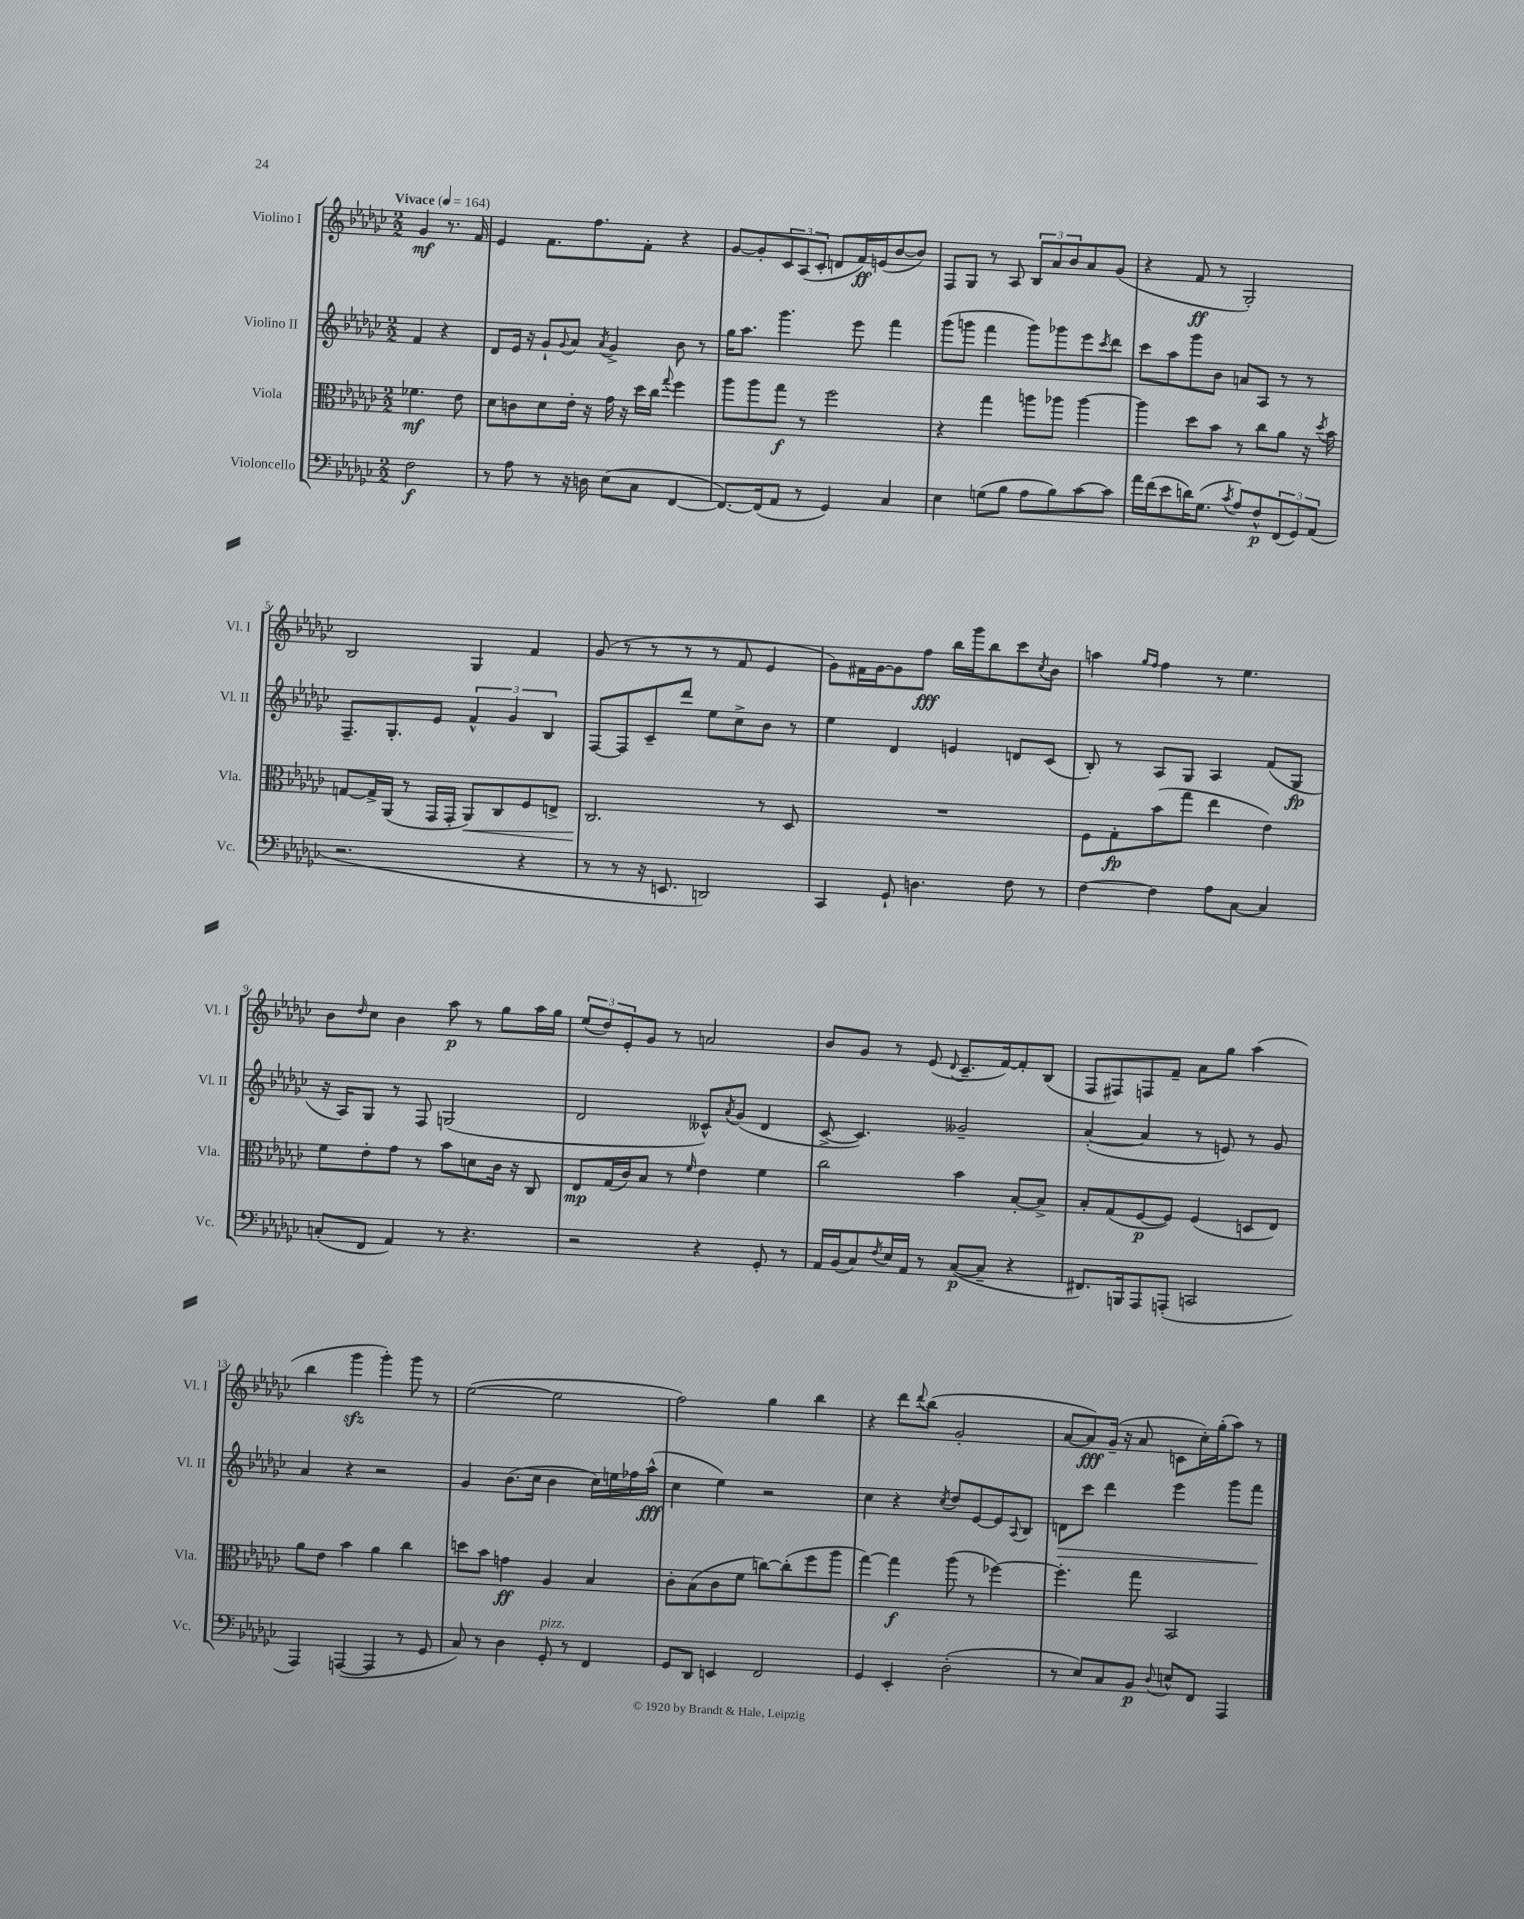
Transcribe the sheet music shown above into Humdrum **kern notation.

**kern	**dynam	**kern	**dynam	**kern	**dynam	**kern	**dynam
*part4	*part4	*part3	*part3	*part2	*part2	*part1	*part1
*staff4	*staff4	*staff3	*staff3	*staff2	*staff2	*staff1	*staff1
*I"Violoncello	*	*I"Viola	*	*I"Violino II	*	*I"Violino I	*
*I'Vc.	*	*I'Vla.	*	*I'Vl. II	*	*I'Vl. I	*
*clefF4	*	*clefC3	*	*clefG2	*	*clefG2	*
*k[b-e-a-d-g-c-]	*	*k[b-e-a-d-g-c-]	*	*k[b-e-a-d-g-c-]	*	*k[b-e-a-d-g-c-]	*
*M2/2	*	*M2/2	*	*M2/2	*	*M2/2	*
*MM164	*	*MM164	*	*MM164	*	*MM164	*
=	=	=	=	=	=	=	=
!	!	!	!	!	!	!LO:TX:a:B:t=Vivace	!
2F\	f	4.f-X\	mf	4f/	.	4g-/	mf
.	.	.	.	4r	.	8.r	.
.	.	8e-\	.	.	.	.	.
.	.	.	.	.	.	16f/	.
=1	=1	=1	=1	=1	=1	=1	=1
8r	.	8d-\L	.	8d-/L	.	4e-/	.
8A-\	.	8cn\	.	16e-/Jk	.	.	.
.	.	.	.	16r	.	.	.
8r	.	8d-\	.	8g-`/L	.	8.f\L	.
.	.	.	.	8qqg-/	.	.	.
16r	.	16e-'\Jk	.	8a-/J	.	.	.
16Dn\	.	16r	.	.	.	8.ff\	.
.	.	.	.	8qa-/	.	.	.
(8E-\L	.	16g-\	.	4g-^/	.	.	.
.	.	16r	.	.	.	.	.
8C-\J	.	16dd-\LL	.	.	.	8f'\J	.
.	.	16cc-\JJ	.	.	.	.	.
.	.	8qqgg-/	.	.	.	.	.
[4FF/	.	4ff\	.	8b-\	.	4r	.
.	.	.	.	8r	.	.	.
=2	=2	=2	=2	=2	=2	=2	=2
8.FF/L_)	.	8aa-\L	.	16gg-\KL	.	[8g-/L	.
.	.	.	.	8.aa-\J	.	.	.
.	.	8aa-\	.	.	.	8g-'/]	.
(16FF/k]	.	.	.	.	.	.	.
8AA-/J	.	8gg-\J	f	4.ggg-\	.	12c-/	.
.	.	.	.	.	.	(12A-/	.
8r	.	8r	.	.	.	.	.
.	.	.	.	.	.	12c-'/J	.
4GG-/)	.	2ff\	.	.	.	8dn/L	.
.	.	.	.	8eee-\	.	16f/L)	ff
.	.	.	.	.	.	(16en/J	.
4C-/	.	.	.	4fff\	.	[8b-/	.
.	.	.	.	.	.	8b-/J])	.
=3	=3	=3	=3	=3	=3	=3	=3
4E-\	.	4r	.	(8ggg-\L	.	8F/L	.
.	.	.	.	8gggn\J	.	8G-/J	.
(8Gn\L	.	4gg-\	.	4fff\	.	8r	.
8B-\J	.	.	.	.	.	8A-/	.
8A-\L	.	8aan\L	.	8ggg\L)	.	12B-/L	.
.	.	.	.	.	.	12a-/	.
8B-\)	.	8aa-X\J	.	8ggg-X\	.	.	.
.	.	.	.	.	.	12b-/	.
[8c-\	.	[4aa-\	.	8eee-\	.	8a-/	.
.	.	.	.	8qccc-/	.	.	.
8c-\J]	.	.	.	8ddd-\J	.	(8g-/J	.
=4	=4	=4	=4	=4	=4	=4	=4
16a-\LL	.	4aa-\]	.	8ccc-\L	.	4r	.
(16f\J	.	.	.	.	.	.	.
8e-\	.	.	.	8aa-\	.	.	.
16dn\K)	.	8dd-\L	.	8ggg-\	.	8f/	ff
(8.G-\J	.	.	.	.	.	.	.
.	.	8b-\J	.	8b-\J	.	8r	.
8qc-/	.	.	.	.	.	.	.
8A-/L)	.	8r	.	8an/L	.	2G-'/)	.
8F^^/	p	8cc-\L	.	8A-/J	.	.	.
(12FF/	.	8a-\J	.	8r	.	.	.
12GG-/)	.	.	.	.	.	.	.
.	.	16r	.	8r	.	.	.
(12AA-/J	.	.	.	.	.	.	.
.	.	8qdd-/	.	.	.	.	.
.	.	16b-\	.	.	.	.	.
!!LO:LB:g=z
=5	=5	=5	=5	=5	=5	=5	=5
2.r	.	[8Gn/L	.	8.F~/L	.	2B-/	.
.	.	16G^/L]	.	.	.	.	.
.	.	(16AA-/JJ	.	8.G-'/	.	.	.
.	.	8r	.	.	.	.	.
.	.	16GG-/LL	.	8e-/J	.	.	.
.	.	16GG-'/JJ	.	.	.	.	.
!	!	!	!LO:HP:b	!	!	!	!
.	.	8AA-/L)	<	6f^^/	.	4G-/	.
.	.	8C-/	.	.	.	.	.
.	.	.	.	6g-/	.	.	.
4r	.	8F/	.	.	.	4f/	.
.	.	.	.	6B-/	.	.	.
.	.	8En^/J	.	.	.	.	.
=6	=6	=6	=6	=6	=6	=6	=6
8r	.	2.C-/	.	[8F/L	.	(8g-/	.
8r	.	.	.	8F/]	.	8r	.
16r	.	.	.	8c-~/	.	8r	.
8.EEn/	.	.	.	.	.	.	.
.	.	.	.	8ddd-/J	.	8r	.
2DDn/)	.	.	.	8ee-\L	.	8r	.
.	.	.	.	8cc-^\	.	8f/	.
.	.	8r	[	8b-\J	.	4e-/	.
.	.	8D-/	.	8r	.	.	.
=7	=7	=7	=7	=7	=7	=7	=7
4CC-/	.	1r	.	4ee-\	.	8g-\L)	.
.	.	.	.	.	.	16f#X\L	.
.	.	.	.	.	.	[16g-\J	.
8GG-`/	.	.	.	4d-/	.	8g-\]	.
4.Dn\	.	.	.	.	.	8ff\J	fff
.	.	.	.	4en/	.	16bb-\LL	.
.	.	.	.	.	.	16ggg-\J	.
.	.	.	.	.	.	8bb-\	.
8F\	.	.	.	8dn/L	.	8ccc-\	.
.	.	.	.	.	.	8qcc-/	.
8r	.	.	.	(8c-/J	.	8b-\J	.
=8	=8	=8	=8	=8	=8	=8	=8
[4F\	.	8F\L	.	8B-'/)	.	4aan\	.
.	.	8G-'\	fp	8r	.	.	.
.	.	.	.	.	.	16qqgg-/LL	.
.	.	.	.	.	.	16qqff/JJ	.
4F\]	.	(8b-\	.	8A-/L	.	4ff\	.
.	.	8gg-\J	.	8G-/J	.	.	.
8A-\L	.	4ee-\	.	4A-/	.	8r	.
[8C-\J	.	.	.	.	.	4.ee-\	.
4C-/]	.	4e-\)	.	(8f/L	.	.	.
.	.	.	.	8G-/J	fp	.	.
!!LO:LB:g=z
=9	=9	=9	=9	=9	=9	=9	=9
(8Cn'/L	.	8f\L	.	16r	.	8b-\L	.
.	.	.	.	16A-/KL)	.	.	.
.	.	.	.	.	.	16qqdd-/	.
8FF/J	.	8e-'\	.	8G-/J	.	8cc-\J	.
4AA-/)	.	8g-\J	.	8r	.	4b-\	.
.	.	8r	.	8F/	.	.	.
8r	.	8b-\L	.	(2Gn/	.	8aa-\	p
4.r	.	8dn\	.	.	.	8r	.
.	.	16c-\Jk	.	.	.	8gg-\L	.
.	.	16r	.	.	.	.	.
.	.	8C-/	.	.	.	16aa-\L	.
.	.	.	.	.	.	16gg-\JJ	.
=10	=10	=10	=10	=10	=10	=10	=10
2r	.	8E-/L	mp	2d-/	.	(12ee-/L	.
.	.	.	.	.	.	12dd-/)	.
.	.	(16G-/L	.	.	.	.	.
.	.	.	.	.	.	12e-'/	.
.	.	16c-/J)	.	.	.	.	.
.	.	8B-/J	.	.	.	8g-/J	.
.	.	8r	.	.	.	8r	.
.	.	16qqf/	.	.	.	.	.
4r	.	4e-\	.	8c--X^^/L)	.	2an/	.
.	.	.	.	8qa-/	.	.	.
.	.	.	.	(8g-/J	.	.	.
8GG-'/	.	4f\	.	4d-/	.	.	.
8r	.	.	.	.	.	.	.
=11	=11	=11	=11	=11	=11	=11	=11
16AA-/LL	.	2cc-\	.	[8c-^/	.	8b-/L	.
(16BB-/J	.	.	.	.	.	.	.
8C-/)	.	.	.	4.c-/])	.	8g-/J	.
8qF/	.	.	.	.	.	.	.
16E-/L	.	.	.	.	.	8r	.
16AA-/JJ	.	.	.	.	.	.	.
8r	.	.	.	.	.	(8e-/	.
.	.	.	.	.	.	8qqd-/	.
([8C-/L	p	4b-\	.	2g--X~/	.	8.c-~/L	.
8C-~/J]	.	.	.	.	.	.	.
.	.	.	.	.	.	[16f/k)	.
4r	.	[8B-'/L	.	.	.	8f'/]	.
.	.	8B-^/J]	.	.	.	(8B-/J	.
=12	=12	=12	=12	=12	=12	=12	=12
8.FF#X/L)	.	8B-'/L	.	([4a-'/	.	8F/L	.
.	.	(8G-/	.	.	.	8F#X/)	.
16BBBn/k	.	.	.	.	.	.	.
8AAA-/	.	[8F/	p	4a-/]	.	8Fn/	.
(8AAAn'/J	.	8F/J])	.	.	.	8f~/J	.
2CCn/	.	(4F/	.	8r	.	8a-\L	.
.	.	.	.	8en/)	.	8gg-\J	.
.	.	8Dn/L	.	8r	.	(4aa-\	.
.	.	8E-/J)	.	8g-/	.	.	.
!!LO:LB:g=z
=13	=13	=13	=13	=13	=13	=13	=13
4AAA-/)	.	8a-\L	.	4a-/	.	4bb-\	.
.	.	8e-\J	.	.	.	.	.
([4AAAn/	.	4b-\	.	4r	.	4ggg-zz\	.
4AAA/]	.	4a-\	.	2r	.	4ggg-'\)	.
8r	.	4cc-\	.	.	.	8ggg-\	.
8GG-/	.	.	.	.	.	8r	.
=14	=14	=14	=14	=14	=14	=14	=14
8C-/)	.	8ddn\L	.	4g-/	.	([2ee-\	.
8r	.	8b-\J	.	.	.	.	.
4D-\	.	4gn\	ff	(8.b-\L	.	.	.
.	.	.	.	16cc-\Jk	.	.	.
!LO:TX:a:i:t=pizz.	!	!	!	!	!	!	!
8GG-'/	.	4A-/	.	4b-\	.	2ee-\]	.
8r	.	.	.	.	.	.	.
4FF/	.	4B-/	.	16cc-\LL)	.	.	.
.	.	.	.	16een\	.	.	.
.	.	.	.	16ff-X\	.	.	.
.	.	.	.	(16aa-^^\JJ	fff	.	.
=15	=15	=15	=15	=15	=15	=15	=15
8GG-/L	.	8c-'\L	.	4cc-\	.	2ff\)	.
8DD-/J	.	(8B-\	.	.	.	.	.
4EEn/	.	8c-\	.	4ee-\)	.	.	.
.	.	8f\J	.	.	.	.	.
2FF/	.	[8ccn\L)	.	2r	.	4gg-\	.
.	.	(8cc'\]	.	.	.	.	.
.	.	8ff\	.	.	.	4bb-\	.
.	.	8aa-\J	.	.	.	.	.
=16	=16	=16	=16	=16	=16	=16	=16
4GG-/	.	[4gg-\)	.	4cc-\	.	4r	.
4EE-'/	.	4gg-\]	f	4r	.	8ddd-\L	.
.	.	.	.	.	.	8qqddd-/	.
.	.	.	.	.	.	(8bb-\J	.
.	.	.	.	8qcc-/	.	.	.
(2D-'\	.	(8aa-\	.	8dd-/L	.	2g-'/	.
.	.	8r	.	[8e-/	.	.	.
.	.	[4ff-X\)	.	8e-/]	.	.	.
.	.	.	.	8qqA-/	.	.	.
.	.	.	.	8B-/J	.	.	.
=17	=17	=17	=17	=17	=17	=17	=17
!	!	!	!	!	!LO:HP:b	!	!
8r	.	4.ff-'\]	.	8dn\L	>	[8a-/L	.
8E-/L)	.	.	.	8ccc-\J	.	8a-/])	fff
8C-/	.	.	.	4ddd-\	.	(16g-~/Jk	.
.	.	.	.	.	.	16r	.
8BB-/J	p	8gg-\	.	.	.	8a-/	.
8qqD-/	.	.	.	.	.	.	.
8En^^/L	.	2BB-/	.	4eee-\	.	8cn\L	.
8FF/J	.	.	.	.	.	16cc-'\L)	.
.	.	.	.	.	.	(16gg-'\J	.
4AAA-/	.	.	.	8ggg-\L	.	8aa-\J)	.
.	.	.	.	8fff\J	.	8r	.
.	.	.	.	.	]	.	.
==	==	==	==	==	==	==	==
*-	*-	*-	*-	*-	*-	*-	*-
